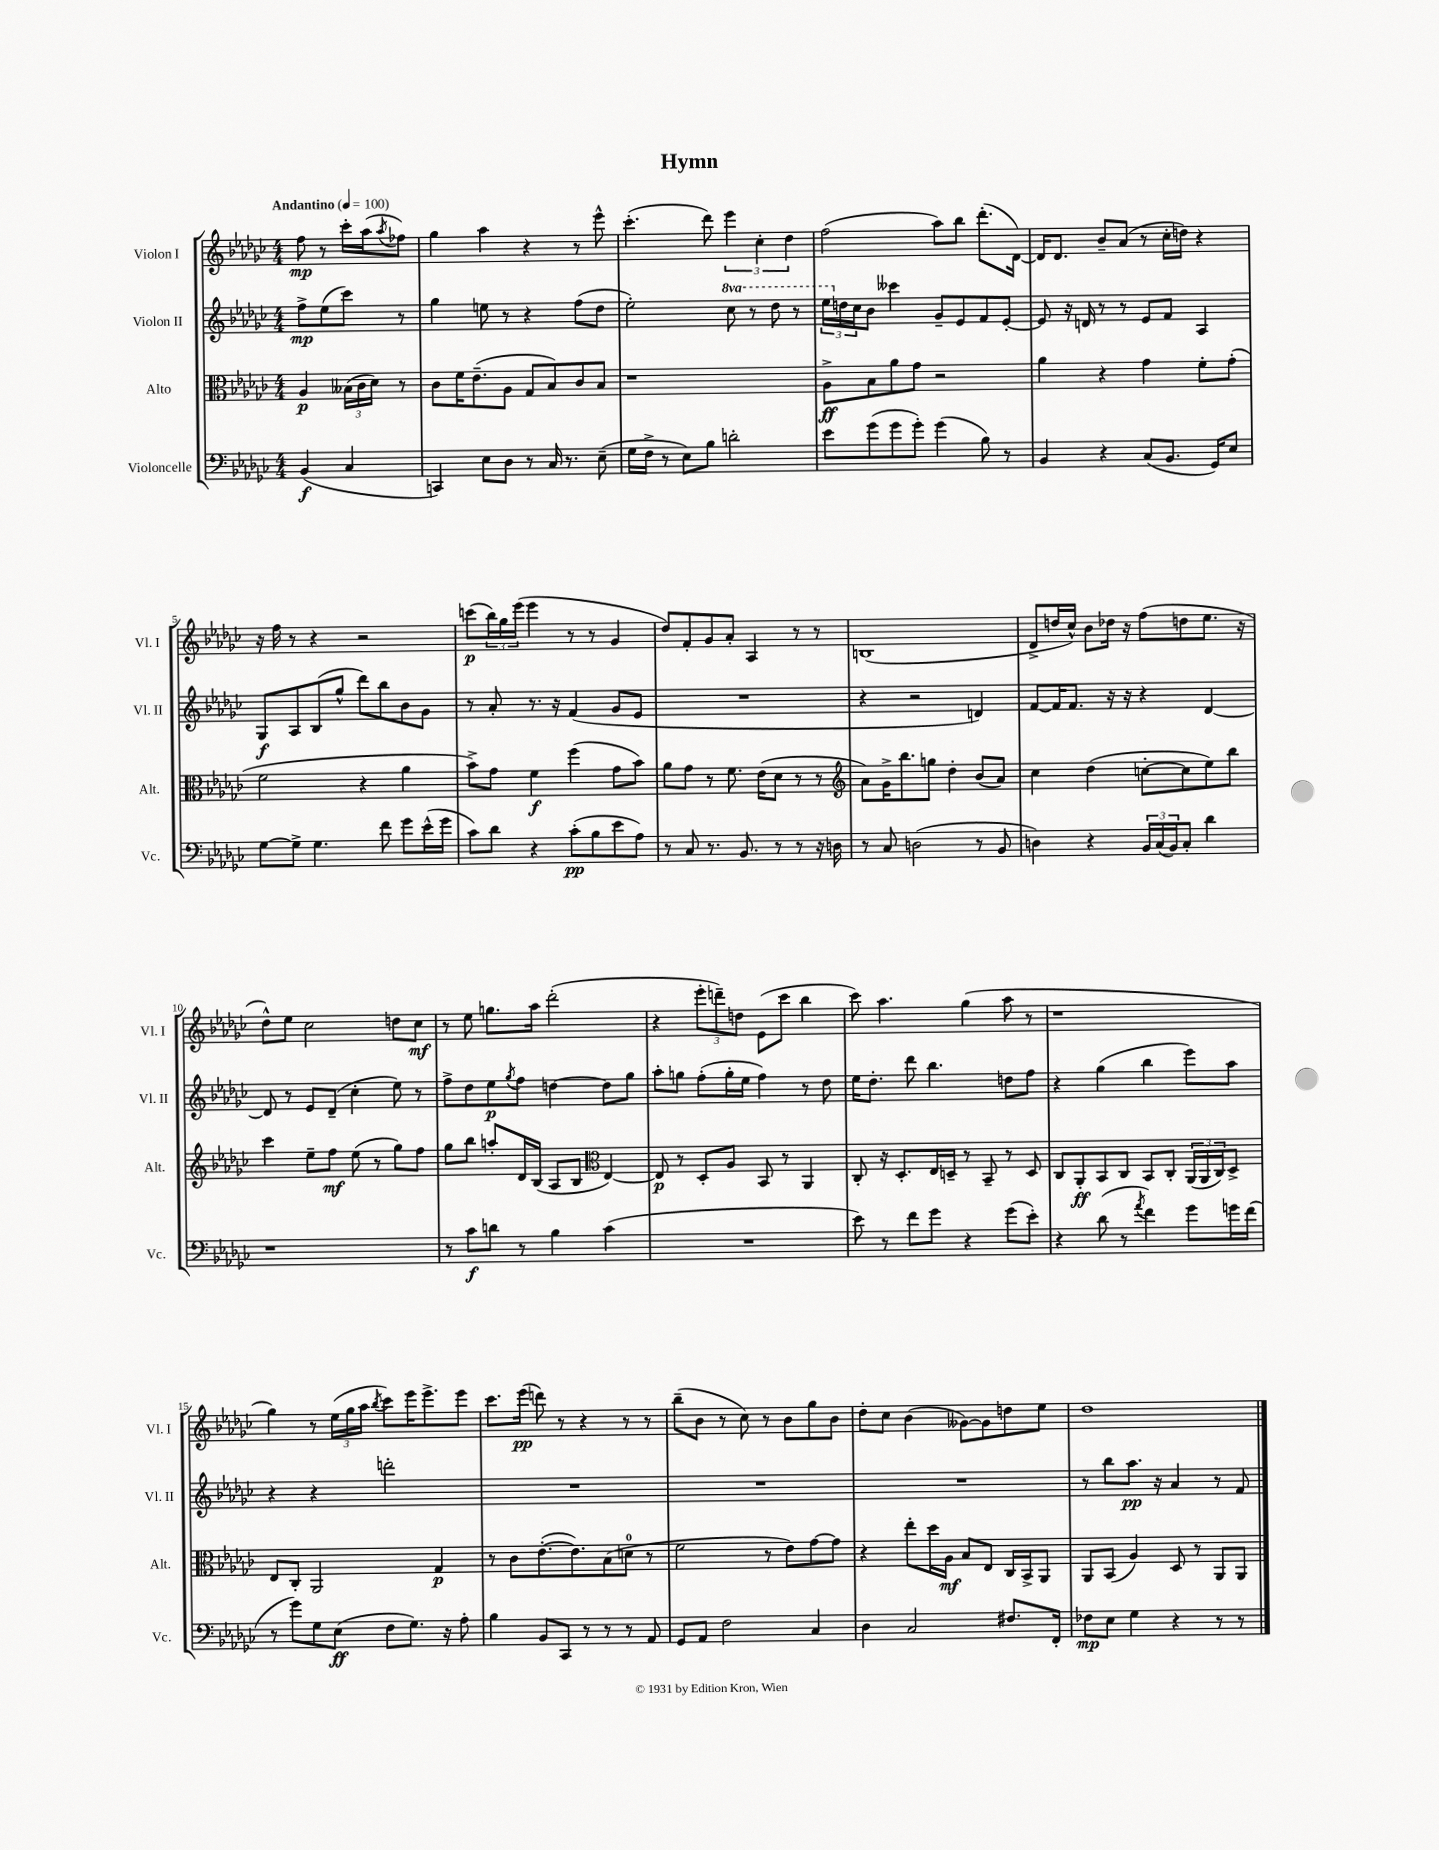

**kern	**kern	**kern	**kern
*staff4	*staff3	*staff2	*staff1
*clefF4	*clefC3	*clefG2	*clefG2
*k[b-e-a-d-g-c-]	*k[b-e-a-d-g-c-]	*k[b-e-a-d-g-c-]	*k[b-e-a-d-g-c-]
*M4/4	*M4/4	*M4/4	*M4/4
*MM100	*MM100	*MM100	*MM100
(4BB-/	4A-/	8ff^\L	8ff\
.	.	(8ee-\	8r
4C-/	(24B--\LL	8ccc-\J)	16ccc-'\LL
.	24c-\	.	.
.	.	.	(16aa-\J
.	24d-\JJ)	.	.
.	.	.	8qaa-/
.	8r	8r	8ff-\J)
=	=	=	=
4CC/)	8c-\L	4gg-\	4gg-\
.	16f\K	.	.
.	(8.e-~\	.	.
8E-\L	.	8ee\	4aa-\
8D-\J	8A-\J	8r	.
8r	8G-/L	4r	4r
16C-/	8B-/)	.	.
8.r	.	.	.
.	8c-/	(8ff\L	8r
(8E-~\	8B-/J	8dd-\J	8eee-^^\
=	=	=	=
16G-\LL	1r	2ee-'\)	(4.ccc-'\
16F^\JJ	.	.	.
8r	.	.	.
8E-\L)	.	.	.
8B-\J	.	.	8ddd-\)
2d'\	.	8ccc-\	6eee-\
.	.	8r	.
.	.	.	6cc-'\
.	.	8ddd-\	.
.	.	.	6dd-\
.	.	8r	.
=	=	=	=
8e-\L	8A-^\L	24eee-\LL	(2ff\
.	.	24dd\	.
.	.	24cc-\J	.
(8g-\	8B-\	8b-\J	.
8g-\	8a-\	4ccc--\	.
8g-'\J)	8g-\J	.	.
(4g-\	2r	8g-~/L	8aa-\L)
.	.	8e-/	8bb-\J
8B-\)	.	8f/	(8.ddd-'\L
8r	.	[8e-'/J	.
.	.	.	[16d-\Jk)
=	=	=	=
4BB-/	4a-\	8e-/]	16d-/]LK
.	.	.	8.d-/J
.	.	16r	.
.	.	16d/	.
4r	4r	8r	8b-~/L
.	.	8r	(8a-/J
(8C-/L	4g-\	8e-/L	8r
8.BB-/J	.	8f/J	16cc-'\LL
.	.	.	16dd\JJ)
.	8f'\L	4A-/	4r
16GG-/LK)	.	.	.
8E-/J	(8g-'\J	.	.
=	=	=	=
[8G-\L	2f\	8G-/L	16r
.	.	.	16ff\
8G-^\]J	.	8A-/	8r
4.G-\	.	(8B-/	4r
.	.	8gg-^^/J	.
.	4r	8ddd-\L)	2r
8f\	.	8bb-\	.
8g-\L	4a-\	8b-\	.
(16e-^^\L	.	8g-\J	.
16g-\JJ	.	.	.
=	=	=	=
8c-\L)	8b-^\L)	8r	(8ccc\L
8d-\J	8g-\J	8a-'/	24bb-\L)
.	.	.	24gg-\
.	.	.	(24eee-\JJ
4r	4f\	8.r	4eee-\
.	.	16r	.
(8c-'\L	(4ff\	(4f/	8r
8B-\	.	.	8r
8e-\	8g-\L	8g-/L	4g-/
8A-\J)	8b-\J)	8e-/J	.
=	=	=	=
8r	8a-\L	1r	8dd-/L)
8C-/	8g-\J	.	8f'/
8.r	8r	.	8g-/
.	8.f\	.	8a-'/J
8.BB-/	.	.	.
.	.	.	4A-/
.	(16e-\LK	.	.
8r	8d-\J	.	.
8r	8r	.	8r
16r	8r	.	8r
16D\	.	.	.
=	=	=	=
*	*clefG2	*	*
8r	8a-\L)	4r	(1B
8C-/	16g-^\K	.	.
.	8.bb-\	.	.
(2D\	.	2r	.
.	8gg\J	.	.
.	4dd-'\	.	.
8r	(8b-/L	4d/)	.
8BB-/	8a-/J)	.	.
=	=	=	=
4D\)	4cc-\	[8f/L	8d-^/L
.	.	16f/]K	16dd/L
.	.	8.f/J	16cc-^^/JJ)
4r	(4dd-\	.	8b-\L
.	.	16r	16dd-\Jk
.	.	16r	16r
24BB-/LL	[8cc'\L	4r	(8ff\L
(24C-/	.	.	.
24BB-/J)	.	.	.
8C-'/J	8cc\]	.	8dd\
4d-\	8ee-\)	[4d-/	8.ee-\J
.	8bb-\J	.	.
.	.	.	16r
=	=	=	=
1r	4ccc-\	8d-/]	8dd-^^\L)
.	.	8r	8ee-\J
.	8ee-~\L	8e-/L	2cc-\
.	8ff\J	(8d-~/J	.
.	(8ee-\	4cc-'\	.
.	8r	.	.
.	8gg-\L)	8ee-\)	8dd\L
.	8ff\J	8r	8cc-\J
=	=	=	=
8r	8gg-\L	8ff^\L	8r
8c-\L	8bb-\J	8dd-\	8ee-\
8d\J	8aa'/L	8ee-\	8.gg\L
.	.	8qgg-/	.
8r	16d-/L	8ff\J	.
.	(16B-/JJ	.	16aa-\Jk
4B-\	8A-/L	[4dd\	(2ddd-'\
.	8B-/J	.	.
*	*clefC3	*	*
(4c-\	[4E-/)	8dd\]L	.
.	.	8gg-\J	.
=	=	=	=
1r	8E-/]	8aa-'\L	4r
.	8r	8gg\J	.
.	8D-'/L	(8ff'\L	12eee-'\L
.	.	.	12ddd~\)
.	8A-/J	16gg'\L	.
.	.	.	12dd\J
.	.	16ee-\JJ	.
.	8BB-/	4ff\)	(8e-\L
.	8r	.	8ccc-\J
.	4AA-/	8r	4bb-\
.	.	8dd-\	.
=	=	=	=
8e-\)	8C-'/	16ee-\LK	8ccc-\)
.	.	8.dd-'\J	.
8r	16r	.	4.aa-\
.	8.D-'/L	.	.
8f\L	.	8ddd-\	.
8g-\J	16E-/L	4.bb-\	.
.	16D~/JJ	.	.
4r	8r	.	(4gg-\
.	8BB-~/	.	.
(8g-\L	8r	8dd\L	8aa-\
8e-'\J)	8D/	8ff\J	8r
=	=	=	=
4r	8C-/L	4r	1r
.	8AA-'/	.	.
(8d-\	8BB-/	(4gg-\	.
8r	8C-/J	.	.
8qa-/	.	.	.
4f\)	8BB-/L	4bb-\	.
.	8C-'/J	.	.
8g-\L	(24AA-/LL	8eee-\L)	.
.	24AA-/	.	.
.	24C-/J)	.	.
16g\L	8D-^/J	8aa-\J	.
(16f\JJ	.	.	.
=	=	=	=
8r	8E-/L	4r	4gg-\)
8g-\L)	8C-'/J	.	.
8G-\	2AA-/	4r	8r
(8E-\J	.	.	(24ee-\LL
.	.	.	24gg-\
.	.	.	24aa-\JJ
.	.	.	8qbb-/
8F\L	.	2ddd'\	8ccc-\L)
8.G-\J)	.	.	16eee-\K
.	.	.	8.eee-^\
.	4G-/	.	.
16r	.	.	.
8A-'\	.	.	8eee-\J
=	=	=	=
4B-\	8r	1r	8.ccc-\L
.	8c-\L	.	.
.	.	.	(16eee-\Jk
8BB-/L	([8.e-'\	.	8ddd\)
8CC-/J	.	.	8r
.	8.e-\])	.	.
8r	.	.	4r
8r	(8B-\	.	.
8r	8d\J	.	8r
8AA-/	8r	.	8r
=	=	=	=
8GG-/L	2f\	1r	(8bb-~\L
8AA-/J	.	.	8b-\J
2F\	.	.	8r
.	.	.	8cc-\)
.	8r	.	8r
.	8e-\L)	.	8b-\L
4C-/	[8g-\	.	8gg-\
.	8g-\]J	.	8b-\J
=	=	=	=
4D-\	4r	1r	8dd-'\L
.	.	.	8cc-\J
2C-/	8ee-'\L	.	(4b-\
.	16dd-\L	.	.
.	16A-\JJ	.	.
.	8B-/L	.	[8g--\L)
.	8E-/J	.	8g--\]
8.F#/L	16C-/LL	.	8dd\
.	16BB-^/J	.	.
.	8AA-/J	.	8ee-\J
16FF'/Jk	.	.	.
=	=	=	=
8F-\L	8AA-/L	8r	1dd-
8E-\J	(8BB-/J	8bb-\L	.
4G-\	4A-/)	8.aa-\J	.
.	.	16r	.
4r	8D-/	4a-/	.
.	8r	.	.
8r	8AA-/L	8r	.
8r	8AA-/J	8f/	.
==	==	==	==
*-	*-	*-	*-
